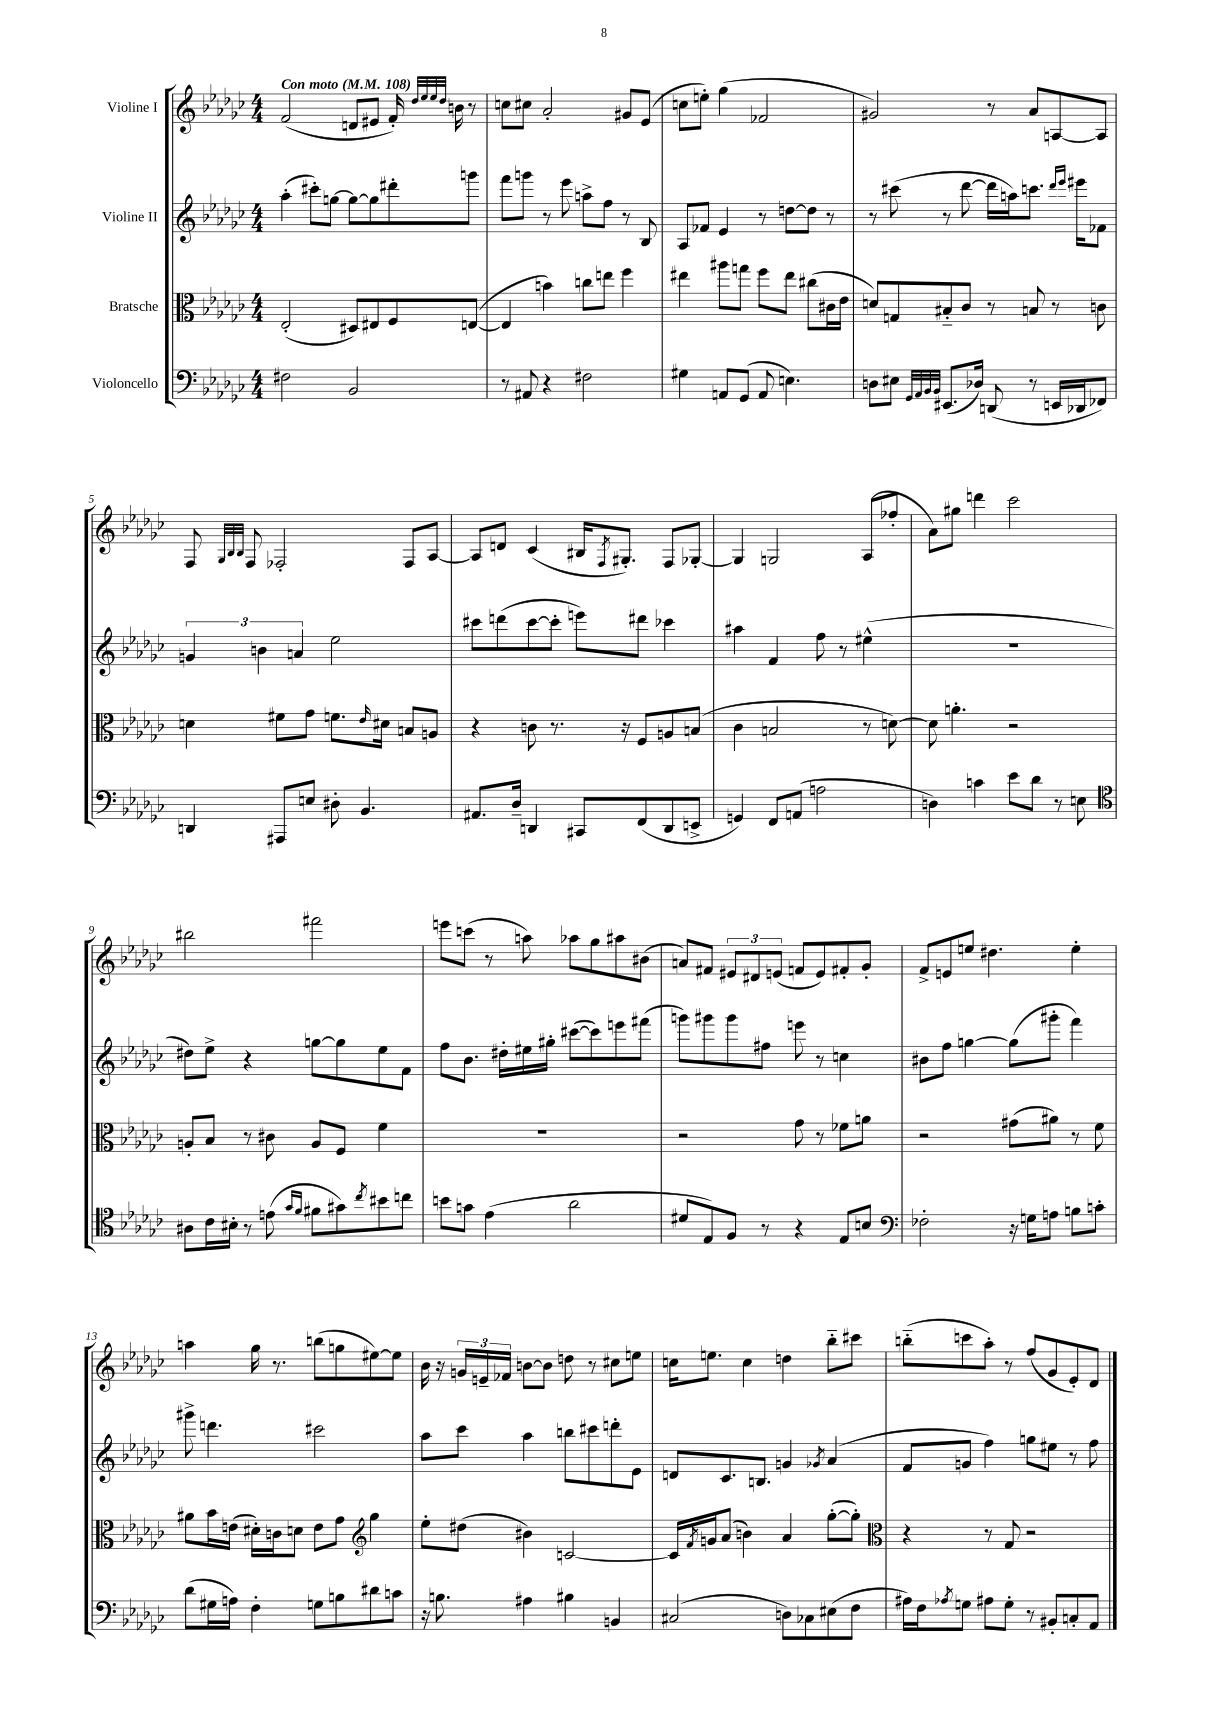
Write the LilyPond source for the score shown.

<<
\new StaffGroup <<
\new Staff = "s0" \with { instrumentName = "Violine I" } {
    \clef treble \key ges \major \numericTimeSignature \time 4/4 \tempo "Con moto" 4 = 108
    f'2( d'8 eis'8 f'16-.) \grace { des''32 ees''32 ees''32 des''32 } b'16 r8 |
    c''8 cis''8 aes'2-. gis'8 ees'8( |
    c''8 e''8-.) ges''4( fes'2 |
    gis'2) r8 aes'8 a8~ a8 |
    f8 \grace { ges32 bes32 bes32 } f8 fes2-. fes8 aes8~ |
    aes8 d'8 ces'4( bis16 \acciaccatura { f8 } gis8.-.) f8 ges8~-. |
    ges4 g2 aes8( fes''8-. |
    aes'8) gis''8 d'''4 ces'''2 |
    bis''2 fis'''2 |
    e'''8 c'''8( r8 a''8) aes''8 ges''8 ais''8 bis'8( |
    a'8) fis'8 \tuplet 3/2 { eis'8 dis'8 e'8( } f'8 e'8) fis'8-. ges'8-. |
    f'8-> e'8 e''8 dis''4. e''4-. |
    a''4 ges''16 r8. b''8( g''8 eis''8~) eis''8 |
    bes'16 r16 \tuplet 3/2 { g'16 e'16-- fes'16 } b'8~ b'8 d''8 r8 cis''8 e''8 |
    c''16 e''8. c''4 d''4 bes''8-_ cis'''8 |
    b''8-_( c'''8 aes''8-.) r8 f''8( ges'8 ees'8-.) des'8 \bar "|." |
}
\new Staff = "s1" \with { instrumentName = "Violine II" } {
    \clef treble \key ges \major \numericTimeSignature \time 4/4
    aes''4-.( cis'''8-.) g''8~ g''8~ g''8 dis'''8-. g'''8 |
    f'''8 g'''8 r8 ees'''8 a''8-> f''8 r8 bes8 |
    aes8 fes'8 ees'4 r8 d''8~ d''8 r8 |
    r8 cis'''8( r8 des'''8~ des'''16 a''16) c'''8. \grace { des'''16 ees'''16 } eis'''16 fes'8 |
    \tuplet 3/2 { g'4 b'4 a'4 } ees''2 |
    cis'''8 d'''8( cis'''8~ cis'''8-. e'''8) dis'''8 ces'''4 |
    ais''4 f'4 f''8 r8 eis''4-^( |
    R1 |
    dis''8) ees''8-> r4 g''8~ g''8 ees''8 f'8 |
    f''8 bes'8. dis''16-. eis''16 gis''16-. cis'''8~( cis'''8) e'''8 fis'''8( |
    g'''8) gis'''8 gis'''8 fis''8 e'''8 r8 c''4 |
    bis'8 f''8 g''4~ g''8( gis'''8-. f'''4) |
    gis'''8-> d'''4. cis'''2 |
    aes''8 ces'''8 aes''4 b''8 cis'''8 d'''8-. ees'8 |
    d'8 ces'8. b8. g'4 \acciaccatura { ges'8 } aes'4( |
    f'8 g'8 f''4) g''8 eis''8 r8 f''8 \bar "|." |
}
\new Staff = "s2" \with { instrumentName = "Bratsche" } {
    \clef alto \key ges \major \numericTimeSignature \time 4/4
    ees2-.( dis8) eis8 f8 e8~( |
    e4 b'4) c''8 e''8 f''4 |
    eis''4 ais''8 g''8 f''8 eis''8 cis''8( cis'16 ees'16 |
    d'8) g8 bis8-_ ces'8 r8 b8 r8 c'8 |
    d'4 fis'8 ges'8 f'8. \grace { ees'16 } dis'16 b8 a8 |
    r4 c'8 r8. r16 f8 a8 b8( |
    ces'4 b2 r8 d'8~) |
    d'8 a'4.-. r2 |
    a8-. bes8 r8 cis'8 a8 f8 f'4 |
    R1 |
    r2 ges'8 r8 fes'8 a'8 |
    r2 gis'8( ais'8) r8 f'8 |
    ais'8 bes'16 e'16( dis'16-.) c'16 d'8 e'8 ges'8 \clef treble ges''4 |
    ees''8-. dis''8( bis'4) c'2~ |
    c'16 \acciaccatura { f'8 } g'16 aes'8( b'4) aes'4 ges''8~-.( ges''8-.) |
    \clef alto r4 r8 ges8 r2 \bar "|." |
}
\new Staff = "s3" \with { instrumentName = "Violoncello" } {
    \clef bass \key ges \major \numericTimeSignature \time 4/4
    fis2 bes,2 |
    r8 ais,8 r4 fis2 |
    gis4 a,8 ges,8( a,8 e4.) |
    d8 eis8 \grace { ges,32 aes,32 bes,32 bes,32 } eis,8.( des16) d,8( r8 e,16 des,16 fes,8) |
    d,4 ais,,8 e8 dis8-. bes,4. |
    ais,8. des16-- d,4 cis,8 f,8( d,8 e,8-> |
    g,4) f,8 a,8( a2 |
    d4) c'4 ees'8 des'8 r8 e8 |
    \clef tenor ais8 ces'16 bis16-. r8 e'8( \grace { ges'16 f'16 } fis'8 gis'8) \acciaccatura { ces''8 } bis'8 c''8 |
    b'8 g'8 ees'4( aes'2 |
    dis'8 ees8) f8 r8 r4 ees8 b8 |
    \clef bass fes2-. r16 g16 a8 b8 c'8-. |
    des'8( gis16 a16) f4-. g8 b8 dis'8 c'8 |
    r16 b8. ais4 bis4 b,4 |
    cis2( d8) ces8 eis8( f8 |
    ais16) f16 \acciaccatura { aes8 } g8 ais8 g8-. r8 bis,8-. c8-. aes,8 \bar "|." |
}
>>
>>
